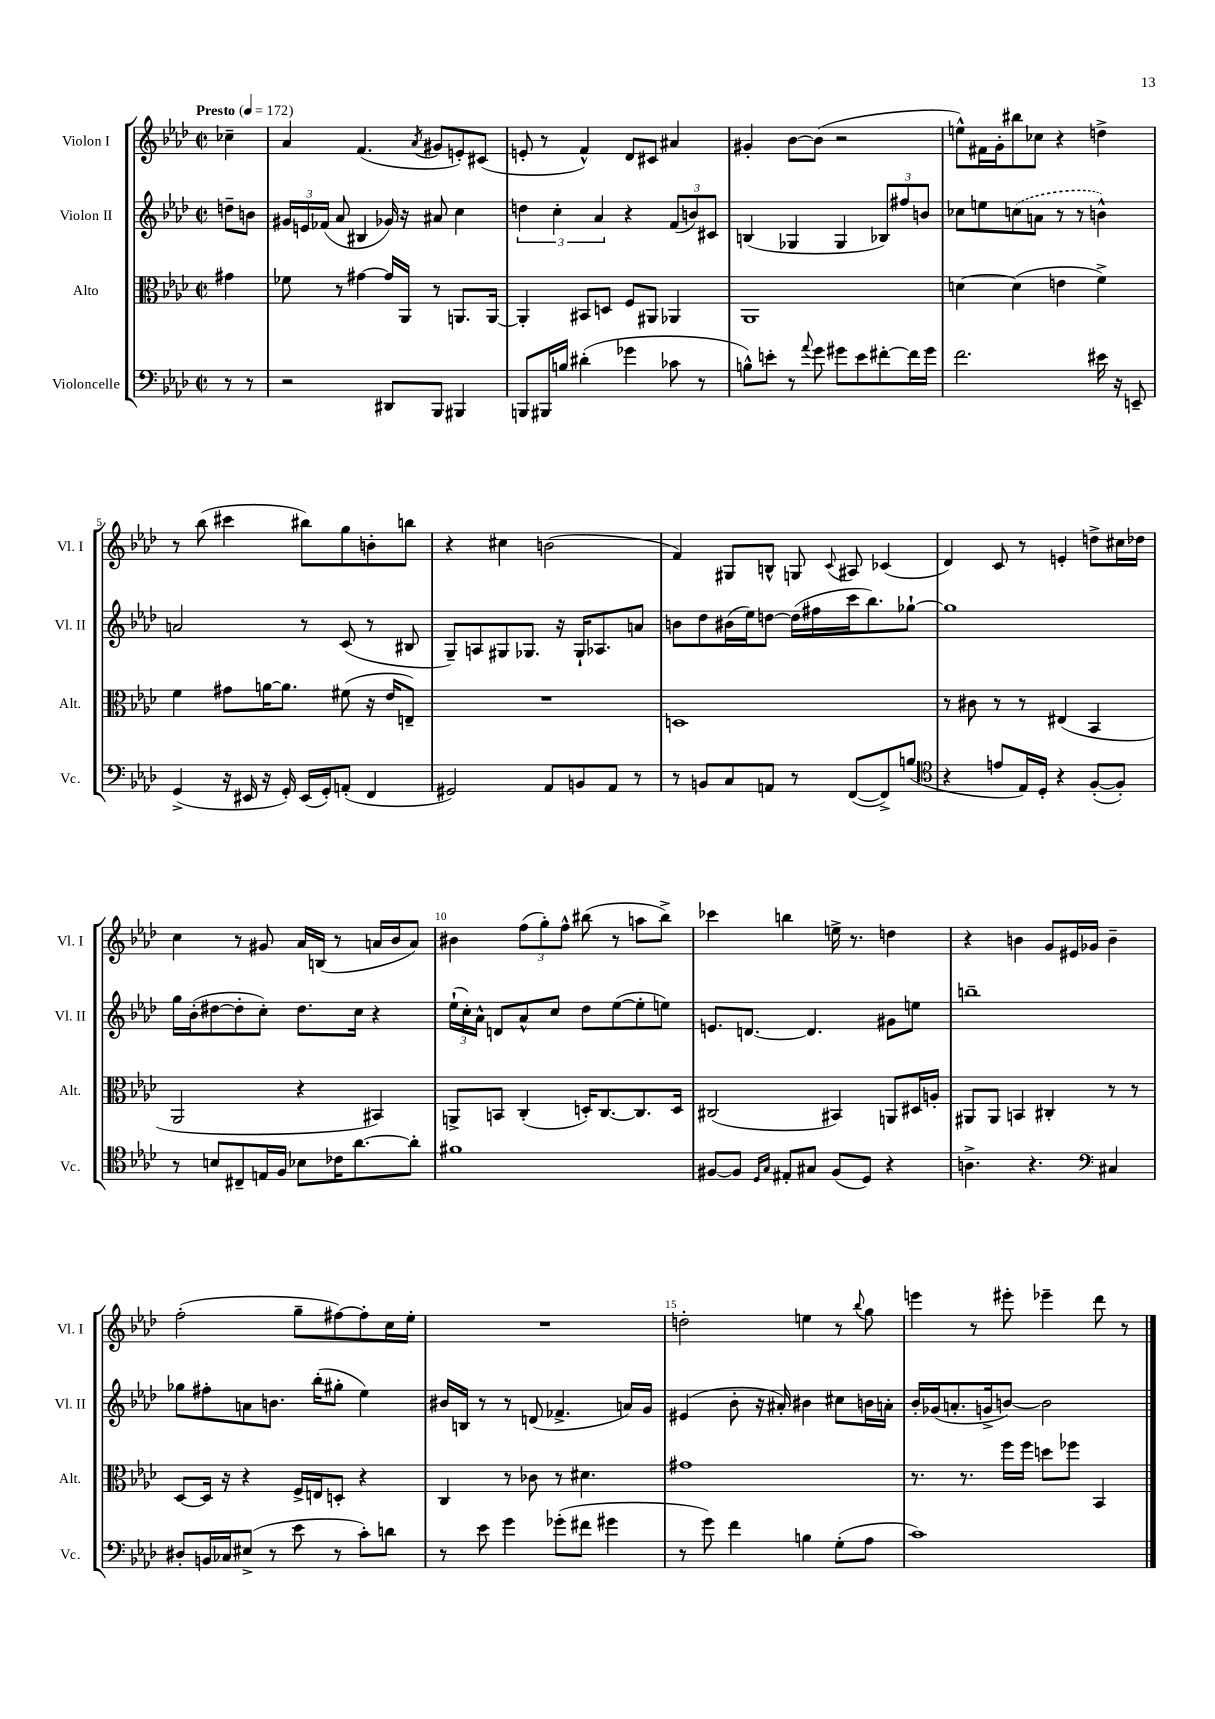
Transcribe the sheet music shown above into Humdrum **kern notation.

**kern	**kern	**kern	**kern
*part4	*part3	*part2	*part1
*staff4	*staff3	*staff2	*staff1
*I"Violoncelle	*I"Alto	*I"Violon II	*I"Violon I
*I'Vc.	*I'Alt.	*I'Vl. II	*I'Vl. I
*clefF4	*clefC3	*clefG2	*clefG2
*k[b-e-a-d-]	*k[b-e-a-d-]	*k[b-e-a-d-]	*k[b-e-a-d-]
*M2/2	*M2/2	*M2/2	*M2/2
*met(c|)	*met(c|)	*met(c|)	*met(c|)
*MM172	*MM172	*MM172	*MM172
=	=	=	=
!	!	!	!LO:TX:a:B:t=Presto
8r	4g#X\	8ddn~\L	4cc-X~\
8r	.	8bn\J	.
=1	=1	=1	=1
2r	8f-X\	24g#X/LL	4a-/
.	.	24en/	.
.	.	(24f-X/JJ	.
.	8r	8a-/	.
.	[4g#X\	4B#X/	(4.f/
8DD#X/L	16g#/LL]	16g-X/)	.
.	16AA-/JJ	16r	.
.	.	.	8qa-/
8BBB-/J	8r	8a#X/	8g#X/L
4BBB#X/	8.AAn/L	4cc\	8en'/)
.	.	.	(8c#X/J
.	[16AA/Jk	.	.
=2	=2	=2	=2
8BBBn/L	4AA'/]	6ddn\	8en'/
16BBB#X/L	.	.	8r
.	.	6cc'\	.
16Bn/JJ	.	.	.
(4d#X'\	8BB#X/L	.	4f^^/)
.	.	6a-/	.
.	8Dn/J	.	.
4g-X\	8F/L	4r	8d-/L
.	8AA#X/J	.	8c#X/J
8c-X\	4AA-X/	(12f/L	4a#X/
.	.	12bn/)	.
8r	.	.	.
.	.	12c#X/J	.
=3	=3	=3	=3
8Bn^^\L)	1AA-	(4Bn/	4g#X'/
8en'\J	.	.	.
8r	.	4G-X/	[8b-\L
8qqa-/	.	.	.
8g\	.	.	(8b-\J]
8g#X\L	.	4G-/	2r
8e\	.	.	.
[8f#X'\	.	12B-X/L)	.
.	.	12ff#X/	.
16f#\L]	.	.	.
.	.	12bn/J	.
16g#\JJ	.	.	.
=4	=4	=4	=4
2.f\	[4dn\	8cc-X\L	8een^^\L)
.	.	8een\	16f#X\L
.	.	.	16g'\J
.	(4d\]	(8ccn\	8bb#X\
.	.	8an\J	8cc-X\J
.	4en\	8r	4r
.	.	8r	.
16e#X\	4f^\)	4bn^^\)	4ddn^\
16r	.	.	.
8EEn~/	.	.	.
!!LO:LB:g=z
=5	=5	=5	=5
(4GG^/	4f\	2an/	8r
.	.	.	(8bb-\
16r	8g#X\L	.	4ccc#X\
16EE#X/	.	.	.
16r	[16an\K	.	.
16GG'/)	8.a\J]	.	.
(16EE#/LL	.	8r	8bb#X\L)
16GG'/J)	.	.	.
(8AAn'/J	(8f#X\	(8c/	8gg\
4FF/	16r	8r	8bn'\
.	16e-/KL	.	.
.	8En~/J)	8B#X/	8bbn\J
=6	=6	=6	=6
2GG#X/)	1r	8G~/L)	4r
.	.	8An/	.
.	.	8G#X/	4cc#X\
.	.	8.G-X/J	.
8AA-/L	.	.	(2bn\
.	.	16r	.
8BBn/	.	16G-`/KL	.
.	.	8.A-X/	.
8AA-/J	.	.	.
8r	.	8an/J	.
=7	=7	=7	=7
8r	1Dn	8bn\L	4f/)
8BBn/L	.	8dd-\	.
8C/	.	(16b#X\L	8G#X/L
.	.	16ee-\J)	.
8AAn/J	.	[8ddn\J	8Bn^^/J
8r	.	(16dd\LL]	8Gn/
.	.	16ff#X\	.
.	.	.	8qqc/
([8FF/L	.	16ccc\J	8A#X/
.	.	8.bb-\)	.
8FF^/])	.	.	(4c-X/
(8Bn/J	.	[8gg-X`\J	.
=8	=8	=8	=8
*clefC4	*	*	*
4r	8r	1gg-]	4d-/)
.	8c#X\	.	.
8en/L	8r	.	8c/
16E-/L)	8r	.	8r
16D-'/JJ	.	.	.
4r	(4E#X/	.	4en'/
([8F'/L	4BB-/	.	8ddn^\L
8F'/J])	.	.	16cc#X\L
.	.	.	16dd-X\JJ
!!LO:LB:g=z
=9	=9	=9	=9
8r	2AA-/	16gg\LL	4cc\
.	.	(16b-'\J	.
8Bn/L	.	[8dd#X\	.
8C#X~/	.	8dd#'\]	8r
16En/L	.	8cc'\J)	8g#X/
16F/JJ	.	.	.
8B-X\L	4r	8.dd#\L	16a-/LL
.	.	.	(16Bn/JJ
16c-X\K	.	.	8r
[8.a-\	.	16cc\Jk	.
.	4BB#X/)	4r	16an/LL
.	.	.	16b-/J
8a-'\J]	.	.	8a/J)
=10	=10	=10	=10
1f#X	8AAn^/L	(24ee-`\LL	4b#X\
.	.	24cc'\)	.
.	.	24a-^^\JJ	.
.	8BBn/J	8dn/L	.
.	(4C'/	8a-^^/	(12ff\L
.	.	.	12gg'\)
.	.	8cc/J	.
.	.	.	12ff^^\J
.	16Dn'/KL)	8dd-\L	(8bb#X\
.	[8.C/	.	.
.	.	([8ee-\	8r
.	8.C/]	8ee-'\]	8aan\L
.	.	8een\J)	8bb#^\J)
.	16D/Jk	.	.
=11	=11	=11	=11
[8F#X/L	(2C#X/	8.en/L	4ccc-X\
8F#/J]	.	.	.
.	.	[8.dn/J	.
16qqD-/LL	.	.	.
16qqG/JJ	.	.	.
8E#X'/L	.	.	4bbn\
8G#X/J	.	4.d/]	.
(8F#/L	4BB#X/)	.	16een^\
.	.	.	8.r
8D-/J)	.	.	.
4r	8AAn/L	8g#X\L	4ddn\
.	16D#X/L	8een\J	.
.	16An'/JJ	.	.
=12	=12	=12	=12
4.An^\	8AA#X/L	1bbn~	4r
.	8AA#/J	.	.
.	4BBn/	.	4bn\
4.r	.	.	.
.	4C#X'/	.	8g/L
.	.	.	16e#X/L
.	.	.	16g-X/JJ
*clefF4	*	*	*
4C#X/	8r	.	4b~\
.	8r	.	.
!!LO:LB:g=z
=13	=13	=13	=13
8D#X'/L	[8D-/L	8gg-X\L	(2ff'\
16BBn/L	16D-/Jk]	8ff#X'\	.
16C-X/J	16r	.	.
(8E#X^/J	4r	8an\	.
8r	.	8.bn\J	.
8e-\	16F^/LL	.	8gg~\L
.	16En/J	(16bb-'\KL	.
8r	8Dn'/J	8gg#X'\J	[8ff#X\)
8c'\L)	4r	4ee-\)	8ff#'\]
8dn\J	.	.	16cc\L
.	.	.	16ee-'\JJ
=14	=14	=14	=14
8r	4C/	16b#X/LL	1r
.	.	16Bn/JJ	.
8e-\	.	8r	.
4g\	8r	8r	.
.	8c-X\	(8dn/	.
(8g-X'\L	8r	4.f-X^/	.
8f#X\J	4.d#X\	.	.
4g#X\	.	.	.
.	.	16an/LL)	.
.	.	16g/JJ	.
=15	=15	=15	=15
8r	1g#X	(4e#X/	2ddn'\
8g\)	.	.	.
4f\	.	8b-'\	.
.	.	16r	.
.	.	16a#X'/)	.
4Bn\	.	4b#X\	4een\
(8G'\L	.	8cc#X\L	8r
.	.	.	8qqbb-/
8A-\J	.	16bn\L	8gg\
.	.	16an'\JJ	.
=16	=16	=16	=16
1c)	8.r	16b-'/LL	4eeen\
.	.	(16g-X/J	.
.	.	8.an'/	.
.	8.r	.	.
.	.	.	8r
.	.	16gn^/k	.
.	16ff\LL	[8bn/J)	8eee#X'\
.	16ff\JJ	.	.
.	8ddn\L	2b\]	4eee-X~\
.	8ff-X\J	.	.
.	4BB-/	.	8ddd-\
.	.	.	8r
==	==	==	==
*-	*-	*-	*-
